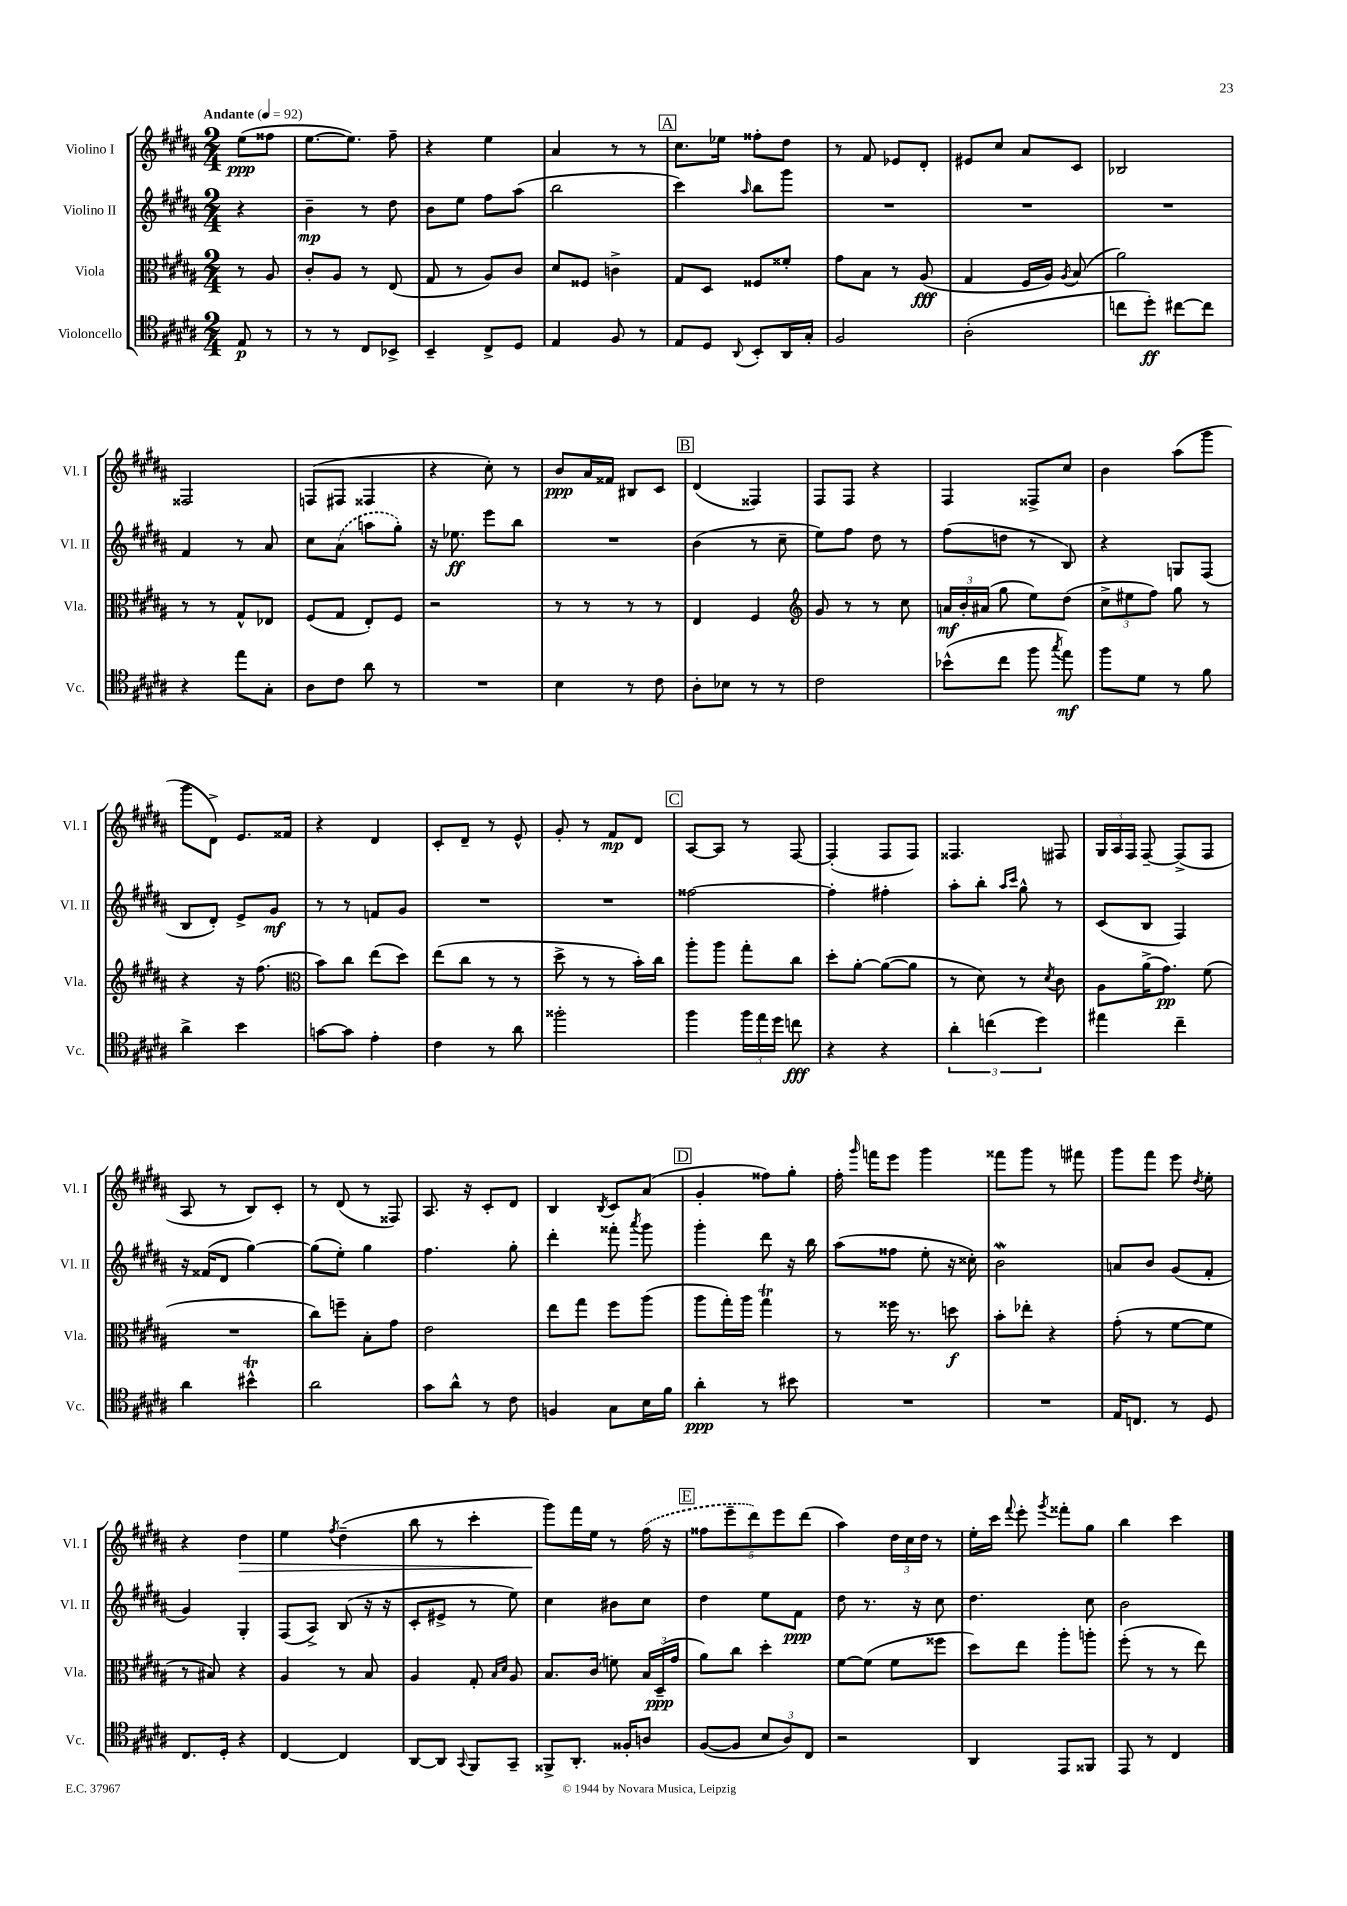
<<
\new StaffGroup <<
\new Staff = "s0" \with { instrumentName = "Violino I" shortInstrumentName = "Vl. I" } {
    \clef treble \key b \major \numericTimeSignature \time 2/4 \partial 4 \tempo "Andante" 4 = 92
    \autoBeamOff e''8[\ppp( fisis''8] |
    e''8.[~ e''8.]) fis''8-- |
    r4 e''4 |
    ais'4 r8 r8 |
    \mark \markup { \box "A" } cis''8.[ ees''16] fisis''8[-. dis''8] |
    r8 fis'8 ees'8[ dis'8]-. |
    eis'8[ cis''8] ais'8[ cis'8] |
    bes2 |
    fisis2 |
    f8[( fis8] fisis4 |
    r4 cis''8-.) r8 |
    b'8[\ppp ais'16 fisis'16] bis8[ cis'8] |
    \mark \markup { \box "B" } dis'4( fisis4) |
    fis8[ fis8] r4 |
    fis4 fisis8[-> cis''8] |
    b'4 ais''8[( gis'''8] |
    gis'''8[ dis'8]->) e'8.[ fisis'16] |
    r4 dis'4 |
    cis'8[-. dis'8]-- r8 e'8-^ |
    gis'8-. r8 fis'8[\mp dis'8] |
    \mark \markup { \box "C" } ais8[~ ais8] r8 fis8~ |
    fis4-.( fis8[ fis8]) |
    fisis4. fis8 |
    \tuplet 3/2 { gis16[ ais16 fis16] } fis8~-- fis8[->( fis8] |
    ais8 r8 b8[) cis'8]-. |
    r8 dis'8( r8 fisis8) |
    ais8. r16 cis'8[-. dis'8] |
    b4 \acciaccatura { b8 } cis'8[ ais'8]( |
    \mark \markup { \box "D" } gis'4-. fisis''8[) gis''8]-. |
    fis''16-. \grace { gis'''16 } f'''16[ e'''8] gis'''4 |
    fisis'''8[ gis'''8] r8 fis'''8 |
    gis'''8[ fis'''8] e'''8 \acciaccatura { dis''8 } e''8-. |
    r4 dis''4\> |
    e''4 \acciaccatura { fis''8 } dis''4--( |
    b''8 r8 cis'''4-. |
    gis'''8[\!) fis'''16 e''16] r8 \once \slurDashed fis''16( r16 |
    \mark \markup { \box "E" } \tuplet 5/4 { fisis''8[ e'''8-- dis'''8) e'''8 dis'''8]( } |
    ais''4) \tuplet 3/2 { dis''16[ cis''16 dis''16] } r8 |
    e''16[-. cis'''16] \appoggiatura { fis'''8 } e'''8-. \acciaccatura { gis'''8 } fisis'''8[-. gis''8] |
    b''4 cis'''4 \bar "|." |
}
\new Staff = "s1" \with { instrumentName = "Violino II" shortInstrumentName = "Vl. II" } {
    \clef treble \key b \major \numericTimeSignature \time 2/4 \partial 4
    \autoBeamOff r4 |
    b'4--\mp r8 dis''8 |
    b'8[ e''8] fis''8[ ais''8]( |
    b''2 |
    \mark \markup { \box "A" } cis'''4) \grace { ais''16 } b''8[ gis'''8] |
    R2 |
    R2 |
    R2 |
    fis'4 r8 ais'8 |
    cis''8[ \once \slurDashed ais'8]( a''8[ gis''8]-.) |
    r16 ees''8.\ff e'''8[ b''8] |
    R2 |
    \mark \markup { \box "B" } b'4( r8 cis''8-- |
    e''8[) fis''8] dis''8 r8 |
    fis''8[( d''8] r8 b8) |
    r4 g8[ fis8]( |
    b8[ dis'8]-.) e'8[-> gis'8]\mf |
    r8 r8 f'8[ gis'8] |
    R2 |
    R2 |
    \mark \markup { \box "C" } fisis''2~ |
    fisis''4-. fis''4-. |
    ais''8[-. b''8]-. \grace { ais''16[ cis'''16] } gis''8-^ r8 |
    cis'8[( b8] fis4) |
    r16 fisis'16[( dis'8] gis''4~) |
    gis''8[( e''8]-.) gis''4 |
    fis''4. gis''8-. |
    dis'''4-. fisis'''8-. \acciaccatura { ais'''8 } gis'''8 |
    \mark \markup { \box "D" } gis'''4-. dis'''8 r16 b''16 |
    ais''8[( fisis''8] e''8-. r16 cisis''16-.) |
    b'2\mordent |
    a'8[ b'8] gis'8[( fis'8]-. |
    gis'4) gis4-. |
    fis8[( ais8]->) b8( r16 r16 |
    cis'8[-. eis'8]-> r8 e''8) |
    cis''4 bis'8[ cis''8] |
    \mark \markup { \box "E" } dis''4 e''8[ fis'8]\ppp |
    dis''8 r8. r16 cis''8 |
    dis''4. cis''8 |
    b'2 \bar "|." |
}
\new Staff = "s2" \with { instrumentName = "Viola" shortInstrumentName = "Vla." } {
    \clef alto \key b \major \numericTimeSignature \time 2/4 \partial 4
    \autoBeamOff r8 ais8 |
    cis'8[-. ais8] r8 e8( |
    gis8 r8 ais8[) cis'8] |
    dis'8[ fisis8] c'4-> |
    \mark \markup { \box "A" } gis8[ dis8] fisis8[ fisis'8]-. |
    gis'8[ b8] r8 ais8\fff( |
    gis4 fis16[ ais16]) \acciaccatura { ais8 } b8( |
    ais'2) |
    r8 r8 gis8[-^ ees8] |
    fis8[( gis8] e8[-.) fis8] |
    r2 |
    r8 r8 r8 r8 |
    \mark \markup { \box "B" } e4 fis4 |
    \clef treble gis'8 r8 r8 cis''8 |
    \tuplet 3/2 { a'16[\mf b'16-. ais'16]( } gis''8 e''8[) dis''8]( |
    \tuplet 3/2 { cis''8[-> eis''8 fis''8]) } gis''8 r8 |
    r4 r16 fis''8.( |
    \clef alto b'8[) cis''8] e''8[( dis''8]) |
    e''8[( cis''8] r8 r8 |
    dis''8-> r8 r8 b'16[-.) cis''16] |
    \mark \markup { \box "C" } ais''8[-. ais''8] gis''8[-. cis''8] |
    dis''8[-. ais'8]~-. ais'8[~( ais'8] |
    r8 dis'8) r8 \acciaccatura { dis'8 } cis'8 |
    ais8[ ais'16->( gis'8.]\pp) fis'8( |
    R2 |
    cis''8[) f''8]-- b8[-. gis'8] |
    e'2 |
    e''8[ gis''8] fis''8[ ais''8]( |
    \mark \markup { \box "D" } ais''8[ gis''16-.) ais''16] gis''4\trill |
    r8 fisis''16 r8. d''8\f |
    b'8[-. ees''8]-. r4 |
    gis'8-.( r8 fis'8[~ fis'8] |
    r8 bis8) r4 |
    ais4 r8 b8 |
    ais4 gis8-. \grace { b16[ dis'16] } ais8 |
    b8.[ \once \slurDashed cis'16]( f'8) \tuplet 3/2 { b16[ dis16--\ppp( gis'16] } |
    \mark \markup { \box "E" } ais'8[) cis''8] dis''4-. |
    fis'8[~ fis'8]( fis'8[ fisis''8] |
    dis''8[) e''8] ais''8[-. a''8]-. |
    fis''8-.( r8 r8 e''8) \bar "|." |
}
\new Staff = "s3" \with { instrumentName = "Violoncello" shortInstrumentName = "Vc." } {
    \clef tenor \key b \major \numericTimeSignature \time 2/4 \partial 4
    \autoBeamOff e8\p r8 |
    r8 r8 cis8[ bes,8]-> |
    b,4-- cis8[-> dis8] |
    e4 fis8 r8 |
    \mark \markup { \box "A" } e8[ dis8] \appoggiatura { ais,8 } b,8[-. ais,16 gis16]-. |
    fis2 |
    ais2-.( |
    c''8[ dis''8]-.\ff) cis''8[~ cis''8] |
    r4 e''8[ gis8]-. |
    ais8[ cis'8] ais'8 r8 |
    R2 |
    b4 r8 cis'8 |
    \mark \markup { \box "B" } ais8[-. bes8] r8 r8 |
    cis'2 |
    bes'8[-^( cis''8] fis''8 \acciaccatura { gis''8 } e''8\mf) |
    fis''8[ dis'8] r8 fis'8 |
    ais'4-> b'4 |
    g'8[~ g'8] e'4-. |
    cis'4 r8 ais'8 |
    fisis''2-. |
    \mark \markup { \box "C" } fis''4 \tuplet 3/2 { fis''16[ e''16 dis''16] } c''8\fff |
    r4 r4 |
    \tuplet 3/2 { ais'4-. c''4( dis''4) } |
    eis''4 cis''4-- |
    ais'4 bis'4-^\trill |
    ais'2 |
    gis'8[ ais'8]-^ r8 cis'8 |
    f4 gis8[ b16 fis'16] |
    \mark \markup { \box "D" } ais'4-.\ppp r8 bis'8 |
    R2 |
    R2 |
    e16[ c8.] r8 dis8 |
    cis8.[ dis16]-. r4 |
    cis4~ cis4 |
    ais,8[~ ais,8] \appoggiatura { gis,8 } fis,8[ gis,8]-- |
    fisis,8[-> ais,8.]-. fisis16[-. a8] |
    \mark \markup { \box "E" } fis8[~( fis8] \tuplet 3/2 { b8[ ais8) cis8] } |
    r2 |
    ais,4 e,8[ fisis,8] |
    e,8 r8 cis4 \bar "|." |
}
>>
>>
\layout { \context { \Score \remove "Bar_number_engraver" } }
